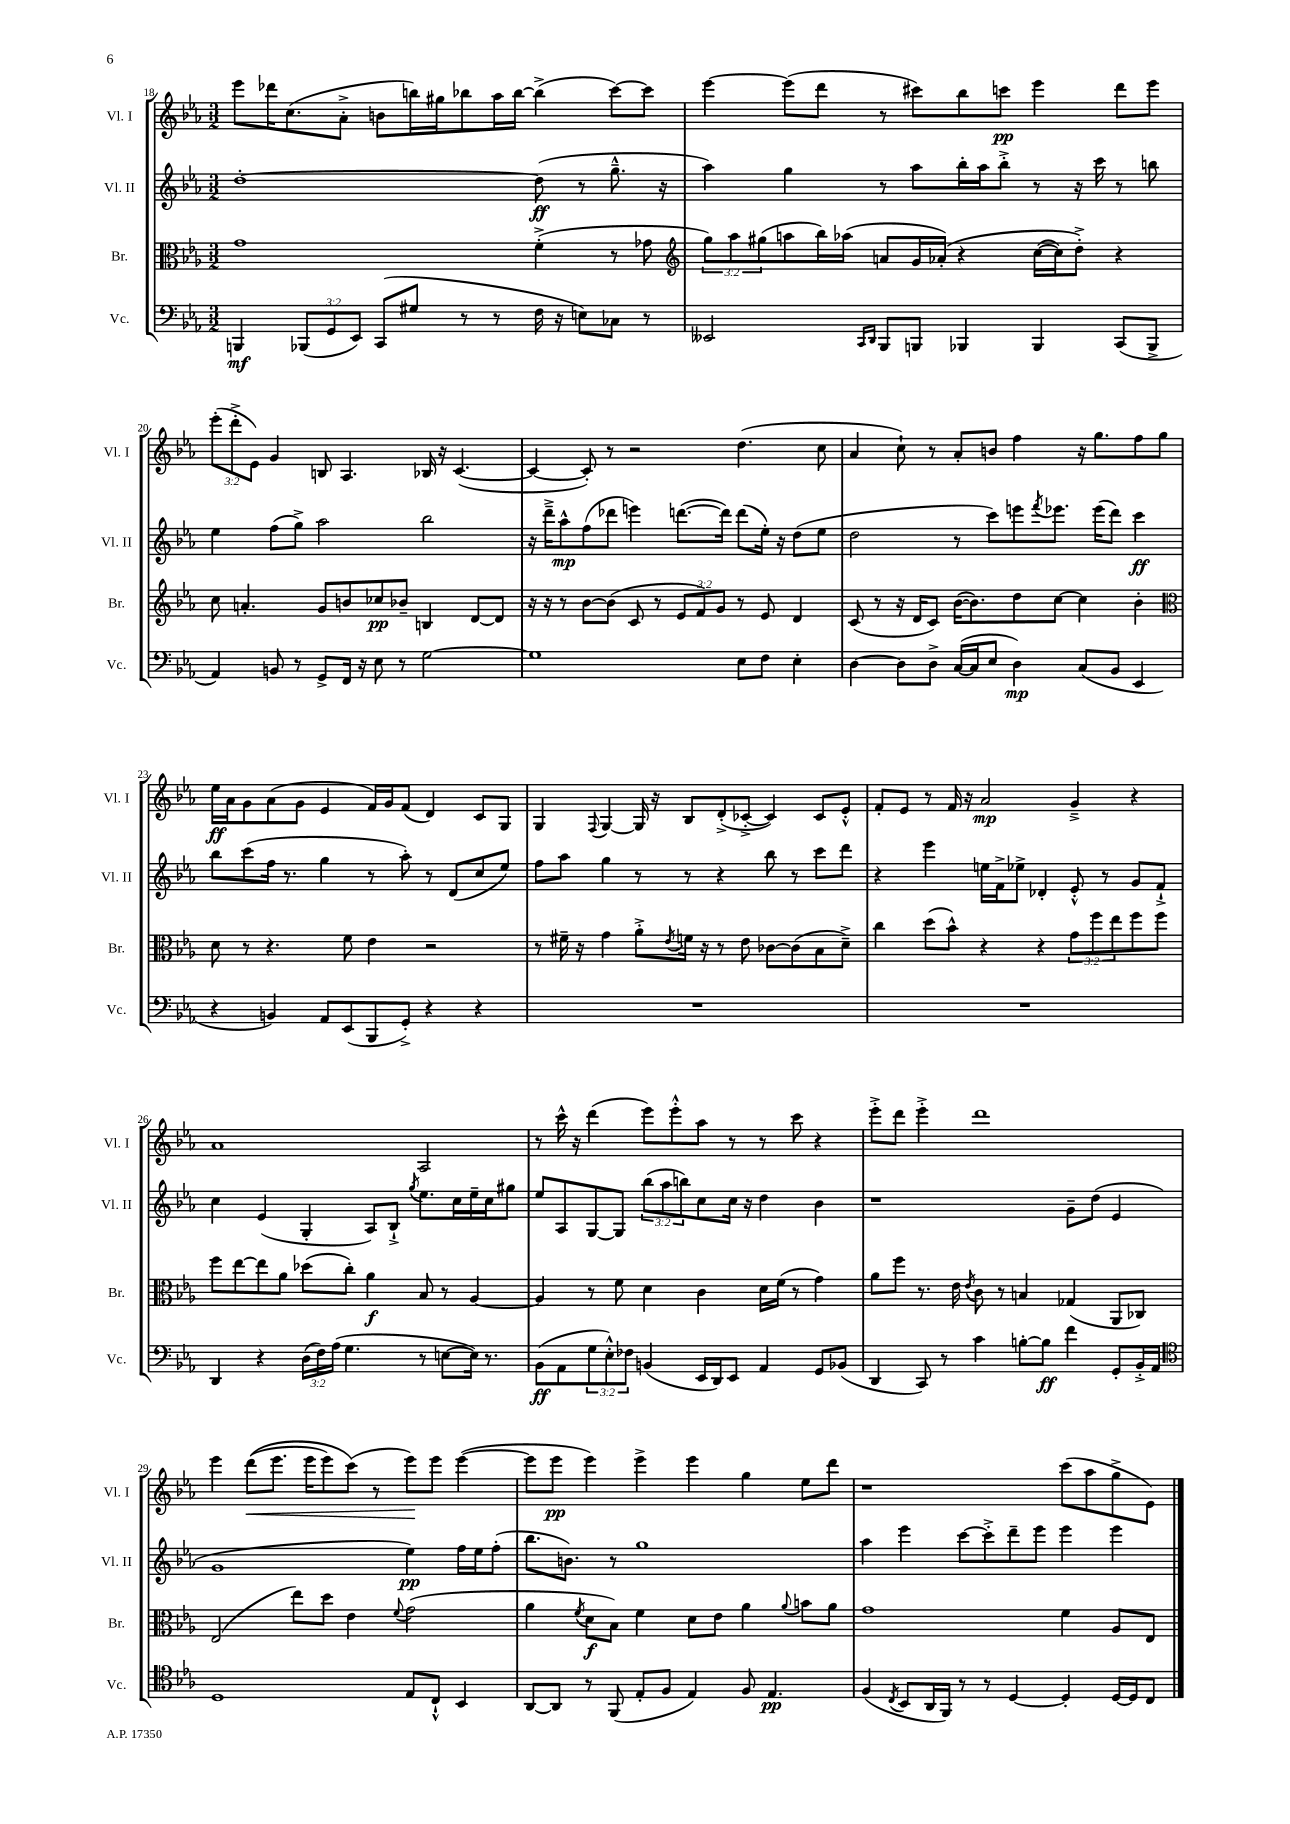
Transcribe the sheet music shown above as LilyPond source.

<<
\new StaffGroup <<
\new Staff = "s0" \with { instrumentName = "Vl. I" shortInstrumentName = "Vl. I" } {
    \clef treble \key ees \major \numericTimeSignature \time 3/2 \override Staff.TupletNumber.text = #tuplet-number::calc-fraction-text
    ees'''8 des'''16 c''8.( aes'8-.-> b'8 b''16) gis''16 bes''8 aes''16 bes''16~ bes''4->( c'''8~) c'''8 |
    ees'''4~ ees'''8( d'''8 r8 cis'''8) bes''8 c'''8\pp ees'''4 d'''8 ees'''8 |
    \tuplet 3/2 { ees'''8-.( d'''8-.-> ees'8) } g'4 b8 aes4. bes16 r16 c'4.~( |
    c'4~ c'8-.) r8 r2 d''4.( c''8 |
    aes'4 c''8-!) r8 aes'8-. b'8 f''4 r16 g''8. f''8 g''8 |
    ees''16\ff aes'16 g'8 aes'8( g'8 ees'4 f'16) g'16 f'8( d'4) c'8 g8 |
    g4 \appoggiatura { f8 } g4~ g16 r16 bes8 d'8-.->( ces'8~-.-> ces'4) ces'8 ees'8-.-^ |
    f'8-. ees'8 r8 f'16 r16 aes'2\mp g'4---> r4 |
    aes'1 aes2 |
    r8 c'''16-^ r16 d'''4( ees'''8) ees'''8-.-^ aes''8 r8 r8 c'''8 r4 |
    ees'''8-.-> d'''8 ees'''4-.-> d'''1 |
    ees'''4 d'''8\<(\( ees'''8. ees'''16 ees'''8) c'''8(\) r8 ees'''8\!) ees'''8 ees'''4~( |
    ees'''8 ees'''8\pp ees'''4) ees'''4-> ees'''4 g''4 ees''8 d'''8 |
    r1 c'''8( aes''8 g''8-> ees'8) \bar "|." |
}
\new Staff = "s1" \with { instrumentName = "Vl. II" shortInstrumentName = "Vl. II" } {
    \clef treble \key ees \major \numericTimeSignature \time 3/2 \override Staff.TupletNumber.text = #tuplet-number::calc-fraction-text
    d''1~-. d''8\ff( r8 g''8.---^ r16 |
    aes''4) g''4 r8 aes''8 bes''16-. aes''16 bes''8-.-> r8 r16 c'''16 r8 b''8 |
    ees''4 f''8( g''8->) aes''2 bes''2 |
    r16 d'''16---> aes''8-^\mp f''8( des'''8 e'''4) d'''8.~( d'''16) d'''8( ees''16-.) r16 d''8( ees''8 |
    d''2 r8 c'''8) e'''8 \acciaccatura { f'''8 } ees'''8. ees'''16( d'''8) c'''4\ff |
    bes''8 c'''8( f''16 r8. g''4 r8 aes''8-.) r8 d'8( c''8 ees''8) |
    f''8 aes''8 g''4 r8 r8 r4 bes''8 r8 c'''8 d'''8 |
    r4 ees'''4 e''16 f'16-> ees''8-> des'4-. ees'8-.-^ r8 g'8 f'8-!-> |
    c''4 ees'4( g4-. aes8) bes8-!-> \acciaccatura { g''8 } ees''8. c''16 ees''16-- c''16 gis''8 |
    ees''8 aes8 g8~ g8 \tuplet 3/2 { bes''8( aes''8 b''8) } c''8 c''16 r16 d''4 bes'4 |
    r1 g'8-- d''8( ees'4 |
    g'1 ees''4\pp) f''16 ees''16 f''8-.( |
    bes''8. b'8.) r8 g''1 |
    aes''4 ees'''4 c'''8~ c'''8-.-> d'''8-- ees'''8 ees'''4 ees'''4 \bar "|." |
}
\new Staff = "s2" \with { instrumentName = "Br." shortInstrumentName = "Br." } {
    \clef alto \key ees \major \numericTimeSignature \time 3/2 \override Staff.TupletNumber.text = #tuplet-number::calc-fraction-text
    g'1 f'4-.->( r8 ges'8 |
    \clef treble \tuplet 3/2 { g''8) aes''8 gis''8( } a''8 bes''16) aes''16( a'8 g'16 aes'16-.)\( r4 c''16~( c''16) d''8-.->\) r4 |
    c''8 a'4.-. g'8 b'8 ces''8\pp bes'8-- b4 d'8~ d'8 |
    r16 r16 r8 bes'8~ bes'8( c'8 r8 \tuplet 3/2 { ees'8 f'8) g'8 } r8 ees'8 d'4 |
    c'8( r8 r16 d'16 c'8) bes'16~( bes'8.) d''8 c''8~ c''4 bes'4-. |
    \clef alto d'8 r8 r4. f'8 ees'4 r2 |
    r8 fis'16-- r16 g'4 aes'8-.-> \acciaccatura { ees'8 } f'16 r16 r8 ees'8 ces'8~ ces'8( bes8 d'8--->) |
    c''4 d''8( bes'8-^) r4 r4 \tuplet 3/2 { g'8 f''8 ees''8 } f''8 f''8 |
    f''8 ees''8~ ees''8 aes'8 des''8( c''8-.) aes'4\f bes8 r8 aes4~ |
    aes4 r8 f'8 d'4 c'4 d'16 f'16( r8 g'4) |
    aes'8 f''8 r8. ees'16 \acciaccatura { ees'8 } c'8 r8 b4 ges4( aes,8 ces8) |
    ees2( ees''8) d''8 ees'4 \appoggiatura { f'8 } g'2( |
    aes'4 \acciaccatura { f'8 } d'8\f bes8) f'4 d'8 ees'8 aes'4 \appoggiatura { aes'8 } b'8 aes'8 |
    g'1 f'4 aes8 ees8 \bar "|." |
}
\new Staff = "s3" \with { instrumentName = "Vc." shortInstrumentName = "Vc." } {
    \clef bass \key ees \major \numericTimeSignature \time 3/2 \override Staff.TupletNumber.text = #tuplet-number::calc-fraction-text
    b,,4\mf \tuplet 3/2 { bes,,8( g,8 ees,8) } c,8( gis8 r8 r8 f16 r16 e8) ces8 r8 |
    eeses,2 \grace { c,16 d,16 } bes,,8 b,,8 bes,,4 bes,,4 c,8( bes,,8-> |
    aes,4) b,8 r8 g,8-> f,16 r16 ees8 r8 g2~ |
    g1 ees8 f8 ees4-. |
    d4~ d8 d8-> c16~( c16 ees8 d4\mp) c8( bes,8 ees,4 |
    r4 b,4) aes,8 ees,8( bes,,8 g,8-.->) r4 r4 |
    R1. |
    R1. |
    d,4 r4 \tuplet 3/2 { d16( f16) aes16( } g4. r8 e8~ e16) r8. |
    bes,8\ff( aes,8 \tuplet 3/2 { g8 ees8-.-^) fes8 } b,4( ees,16 d,16) ees,8 aes,4 g,8 bes,8( |
    d,4 c,8) r8 c'4 b8~-. b8\ff f'4 g,8-. bes,16-.-> aes,16 |
    \clef tenor d1 ees8 c8-!-^ bes,4 |
    aes,8~ aes,8 r8 f,8( ees8-. f8 ees4) f8 ees4.\pp |
    f4( \acciaccatura { c8 } bes,8 aes,16 f,16) r8 r8 d4~ d4-. d16~ d16 c8 \bar "|." |
}
>>
>>
\layout { \context { \Score currentBarNumber = #18 } }
